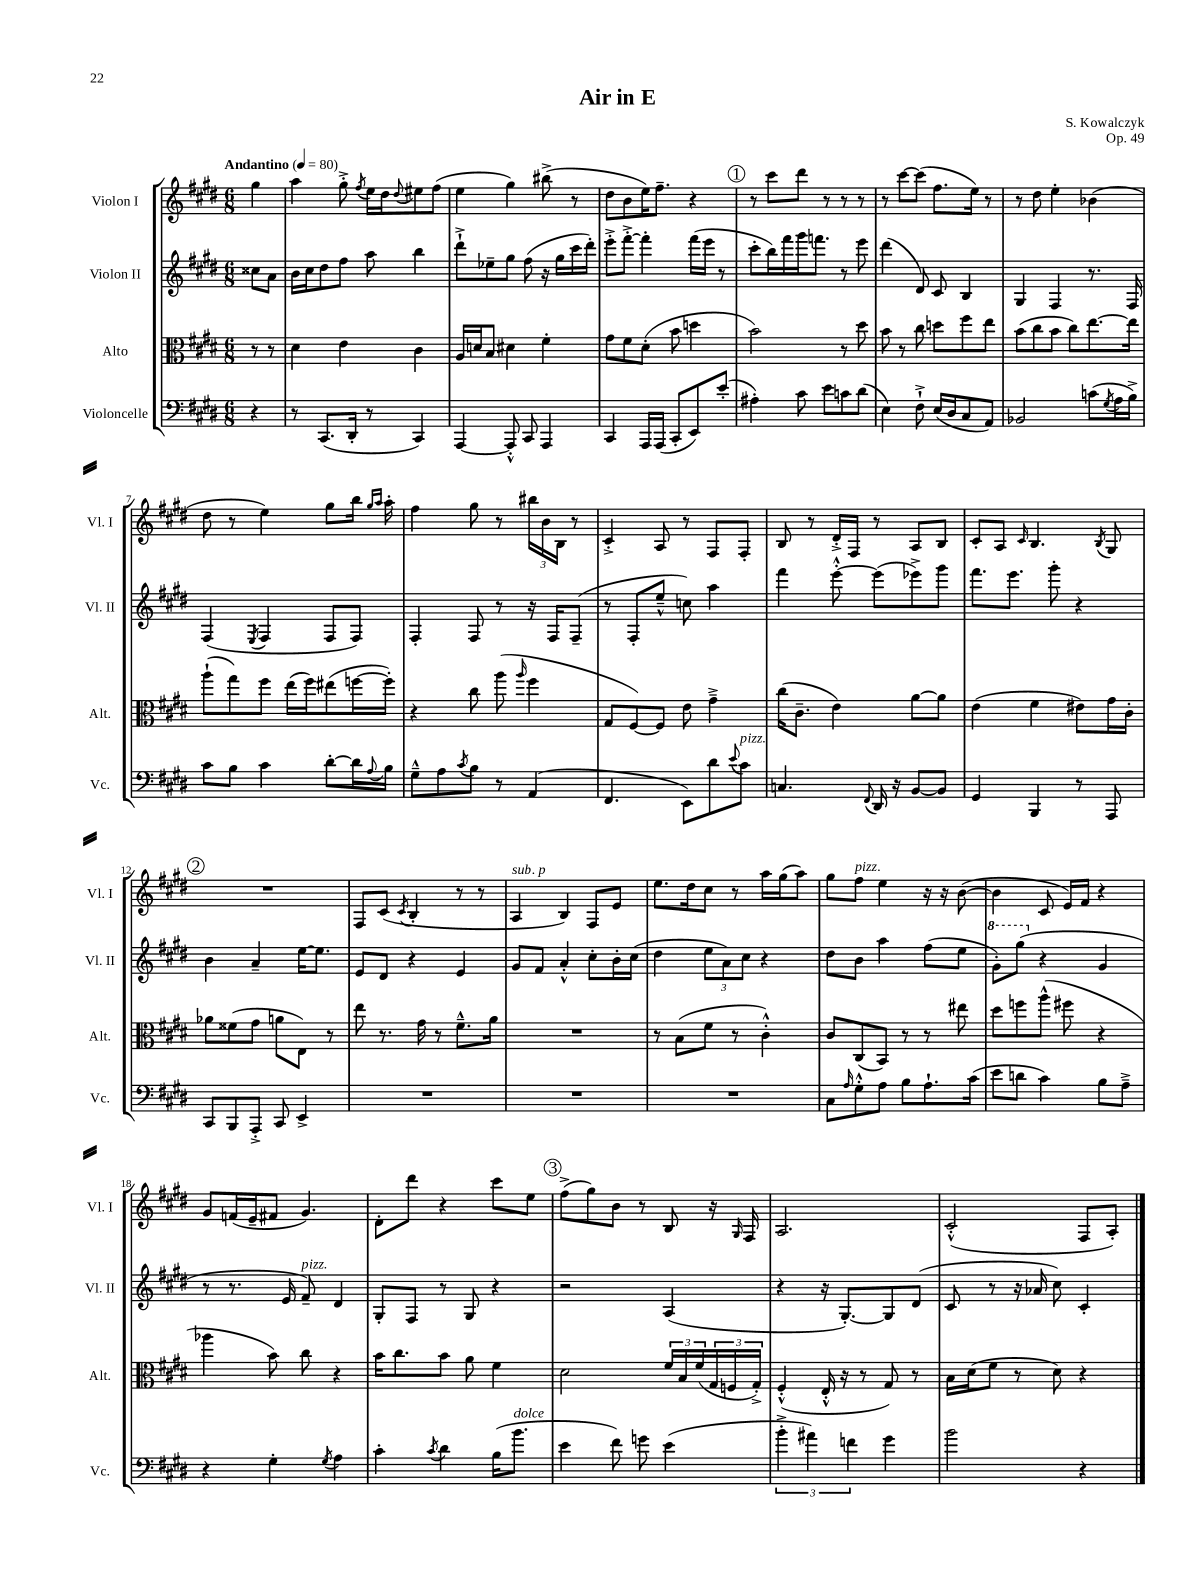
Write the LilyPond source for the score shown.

\header { title = "Air in E" composer = "S. Kowalczyk" opus = "Op. 49" }
<<
\new StaffGroup <<
\new Staff = "s0" \with { instrumentName = "Violon I" shortInstrumentName = "Vl. I" } {
    \clef treble \key e \major \numericTimeSignature \time 6/8 \partial 4 \tempo "Andantino" 4 = 80
    gis''4 |
    a''4 gis''8-.-> \acciaccatura { fis''8 } e''16 dis''16 \appoggiatura { dis''8 } eis''8 fis''8( |
    e''4 gis''4) bis''8->( r8 |
    dis''8 b'8 e''16) fis''8.-- r4 |
    \mark \markup { \circle "1" } r8 cis'''8 dis'''8 r8 r8 r8 |
    r8 cis'''8~ cis'''8( fis''8. e''16) r8 |
    r8 dis''8 e''4-. bes'4( |
    dis''8 r8 e''4) gis''8 b''16 \grace { gis''16 a''16 } a''16-. |
    fis''4 gis''8 r8 \tuplet 3/2 { bis''16 b'16 b16 } r8 |
    cis'4-.-> a8 r8 fis8 fis8-. |
    b8 r8 dis'16-.-> fis16 r8 a8 b8 |
    cis'8-. a8 \grace { cis'16 } b4. \acciaccatura { b8 } gis8 |
    \mark \markup { \circle "2" } R2. |
    fis8 cis'8( \acciaccatura { cis'8 } b4-. r8 r8 |
    a4^\markup { \italic "sub. p" } b4) fis8 e'8 |
    e''8. dis''16 cis''8 r8 a''16 gis''16( a''8) |
    gis''8 fis''8^\markup { \italic "pizz." } e''4 r16 r16 b'8~( |
    b'4 cis'8 e'16) fis'16 r4 |
    gis'8 f'16( e'16-- fis'8 gis'4.) |
    dis'8-. dis'''8 r4 cis'''8 e''8 |
    \mark \markup { \circle "3" } fis''8->( gis''8) b'8 r8 b8 r16 \grace { gis16 } fis16 |
    a2. |
    cis'2-.-^( fis8 a8-.) \bar "|." |
}
\new Staff = "s1" \with { instrumentName = "Violon II" shortInstrumentName = "Vl. II" } {
    \clef treble \key e \major \numericTimeSignature \time 6/8 \partial 4
    cisis''8 a'8 |
    b'16 cis''16 dis''8 fis''8 a''8 b''4 |
    dis'''8-!-> ees''8-- gis''8 fis''8( r16 gis''16 cis'''16 dis'''16-.) |
    e'''8-.-> fis'''8~-.-> fis'''4-. fis'''16( e'''16 r8 |
    \mark \markup { \circle "1" } cis'''8-. b''16) fis'''16 gis'''16 f'''8. r8 e'''8 |
    dis'''4( dis'8) cis'8 b4 |
    gis4 fis4 r8. fis16 |
    fis4( \acciaccatura { e8 } fis4 fis8 fis8) |
    fis4-. fis8 r8 r16 fis16 fis8--( |
    r8 fis8-. e''8---^ c''8) a''4 |
    fis'''4 e'''8~-.-^ e'''8( ees'''8->) gis'''8 |
    fis'''8. e'''8. gis'''8-. r4 |
    \mark \markup { \circle "2" } b'4 a'4-- e''16~ e''8. |
    e'8 dis'8 r4 e'4 |
    gis'8 fis'8 a'4-.-^ cis''8-. b'16-. cis''16( |
    dis''4 \tuplet 3/2 { e''8 a'8) cis''8 } r4 |
    dis''8 b'8 a''4 fis''8( e''8 |
    \ottava #1 gis''8-.) gis'''8( \ottava #0 r4 gis'4 |
    r8 r8. e'16 fis'8--^\markup { \italic "pizz." }) dis'4 |
    gis8-. fis8 r8 gis8 r4 |
    \mark \markup { \circle "3" } r2 a4( |
    r4 r16 gis8.~-.) gis8 dis'8( |
    cis'8 r8 r16 aes'16 cis''8) cis'4-. \bar "|." |
}
\new Staff = "s2" \with { instrumentName = "Alto" shortInstrumentName = "Alt." } {
    \clef alto \key e \major \numericTimeSignature \time 6/8 \partial 4
    r8 r8 |
    dis'4 e'4 cis'4 |
    a16 d'16 b8 dis'4 fis'4-. |
    gis'8 fis'8 dis'8-.( b'8 d''4 |
    \mark \markup { \circle "1" } b'2) r8 dis''8 |
    b'8 r8 cis''8 d''8 fis''8 e''8 |
    b'8( cis''8 b'8 cis''8) e''8.~ e''16 |
    a''8-!( gis''8) fis''8 e''16( fis''16) eis''8( f''16~ f''16-.) |
    r4 cis''8 a''8( \grace { a''16 } fis''4 |
    gis8 fis8~) fis8 e'8 gis'4---> |
    cis''16( cis'8.-- e'4) a'8~ a'8 |
    e'4( fis'4 eis'8) gis'16 cis'16-. |
    \mark \markup { \circle "2" } aes'8 fisis'8( gis'8 a'8 e8) r8 |
    e''8 r8. gis'16 r8 fis'8.---^ a'16 |
    R2. |
    r8 b8( fis'8 r8 cis'4-.-^) |
    cis'8 cis8( b,8) r8 r8 eis''8 |
    dis''8 f''8 a''8-^( fis''8 r4 |
    aes''4 b'8) cis''8 r4 |
    b'16 cis''8. b'8 a'8 fis'4 |
    \mark \markup { \circle "3" } dis'2 \tuplet 3/2 { fis'16 b16 fis'16( } \tuplet 3/2 { gis16 f16 gis16-.->) } |
    fis4-.-^( e16-.-^ r16 r8 gis8) r8 |
    b16 dis'16( fis'8 r8 dis'8) r4 \bar "|." |
}
\new Staff = "s3" \with { instrumentName = "Violoncelle" shortInstrumentName = "Vc." } {
    \clef bass \key e \major \numericTimeSignature \time 6/8 \partial 4
    r4 |
    r8 cis,8.( dis,16-. r8 cis,4) |
    a,,4~ a,,8-.-^ cis,8 a,,4 |
    cis,4 a,,16 a,,16( cis,8-. e,8) e'8-.( |
    \mark \markup { \circle "1" } ais4-.) cis'8 e'8 c'8 dis'8( |
    e4) fis8-!-> e16( dis16 cis8 a,8) |
    bes,2 c'8( \acciaccatura { gis8 } a16 b16->) |
    cis'8 b8 cis'4 dis'8~-. dis'16 \appoggiatura { a8 } b16 |
    gis8---^ a8 \acciaccatura { cis'8 } b8 r8 a,4( |
    fis,4. e,8) dis'8 \appoggiatura { e'8 } cis'8^\markup { \italic "pizz." } |
    c4. \appoggiatura { fis,8 } dis,16 r16 b,8~ b,8 |
    gis,4 b,,4 r8 a,,8 |
    \mark \markup { \circle "2" } cis,8 b,,8 a,,8-.-> cis,8 e,4-> |
    R2. |
    R2. |
    R2. |
    cis8 \grace { a16 } gis8-.-^ a8 b8 a8.-! cis'16( |
    e'8 d'8 cis'4) b8 a8---> |
    r4 gis4-. \acciaccatura { gis8 } a4 |
    cis'4-. \acciaccatura { cis'8 } dis'4 b16( b'8.^\markup { \italic "dolce" } |
    \mark \markup { \circle "3" } e'4 fis'8) g'8 e'4( |
    \tuplet 3/2 { b'4-.-> ais'4) f'4 } gis'4 |
    b'2 r4 \bar "|." |
}
>>
>>
